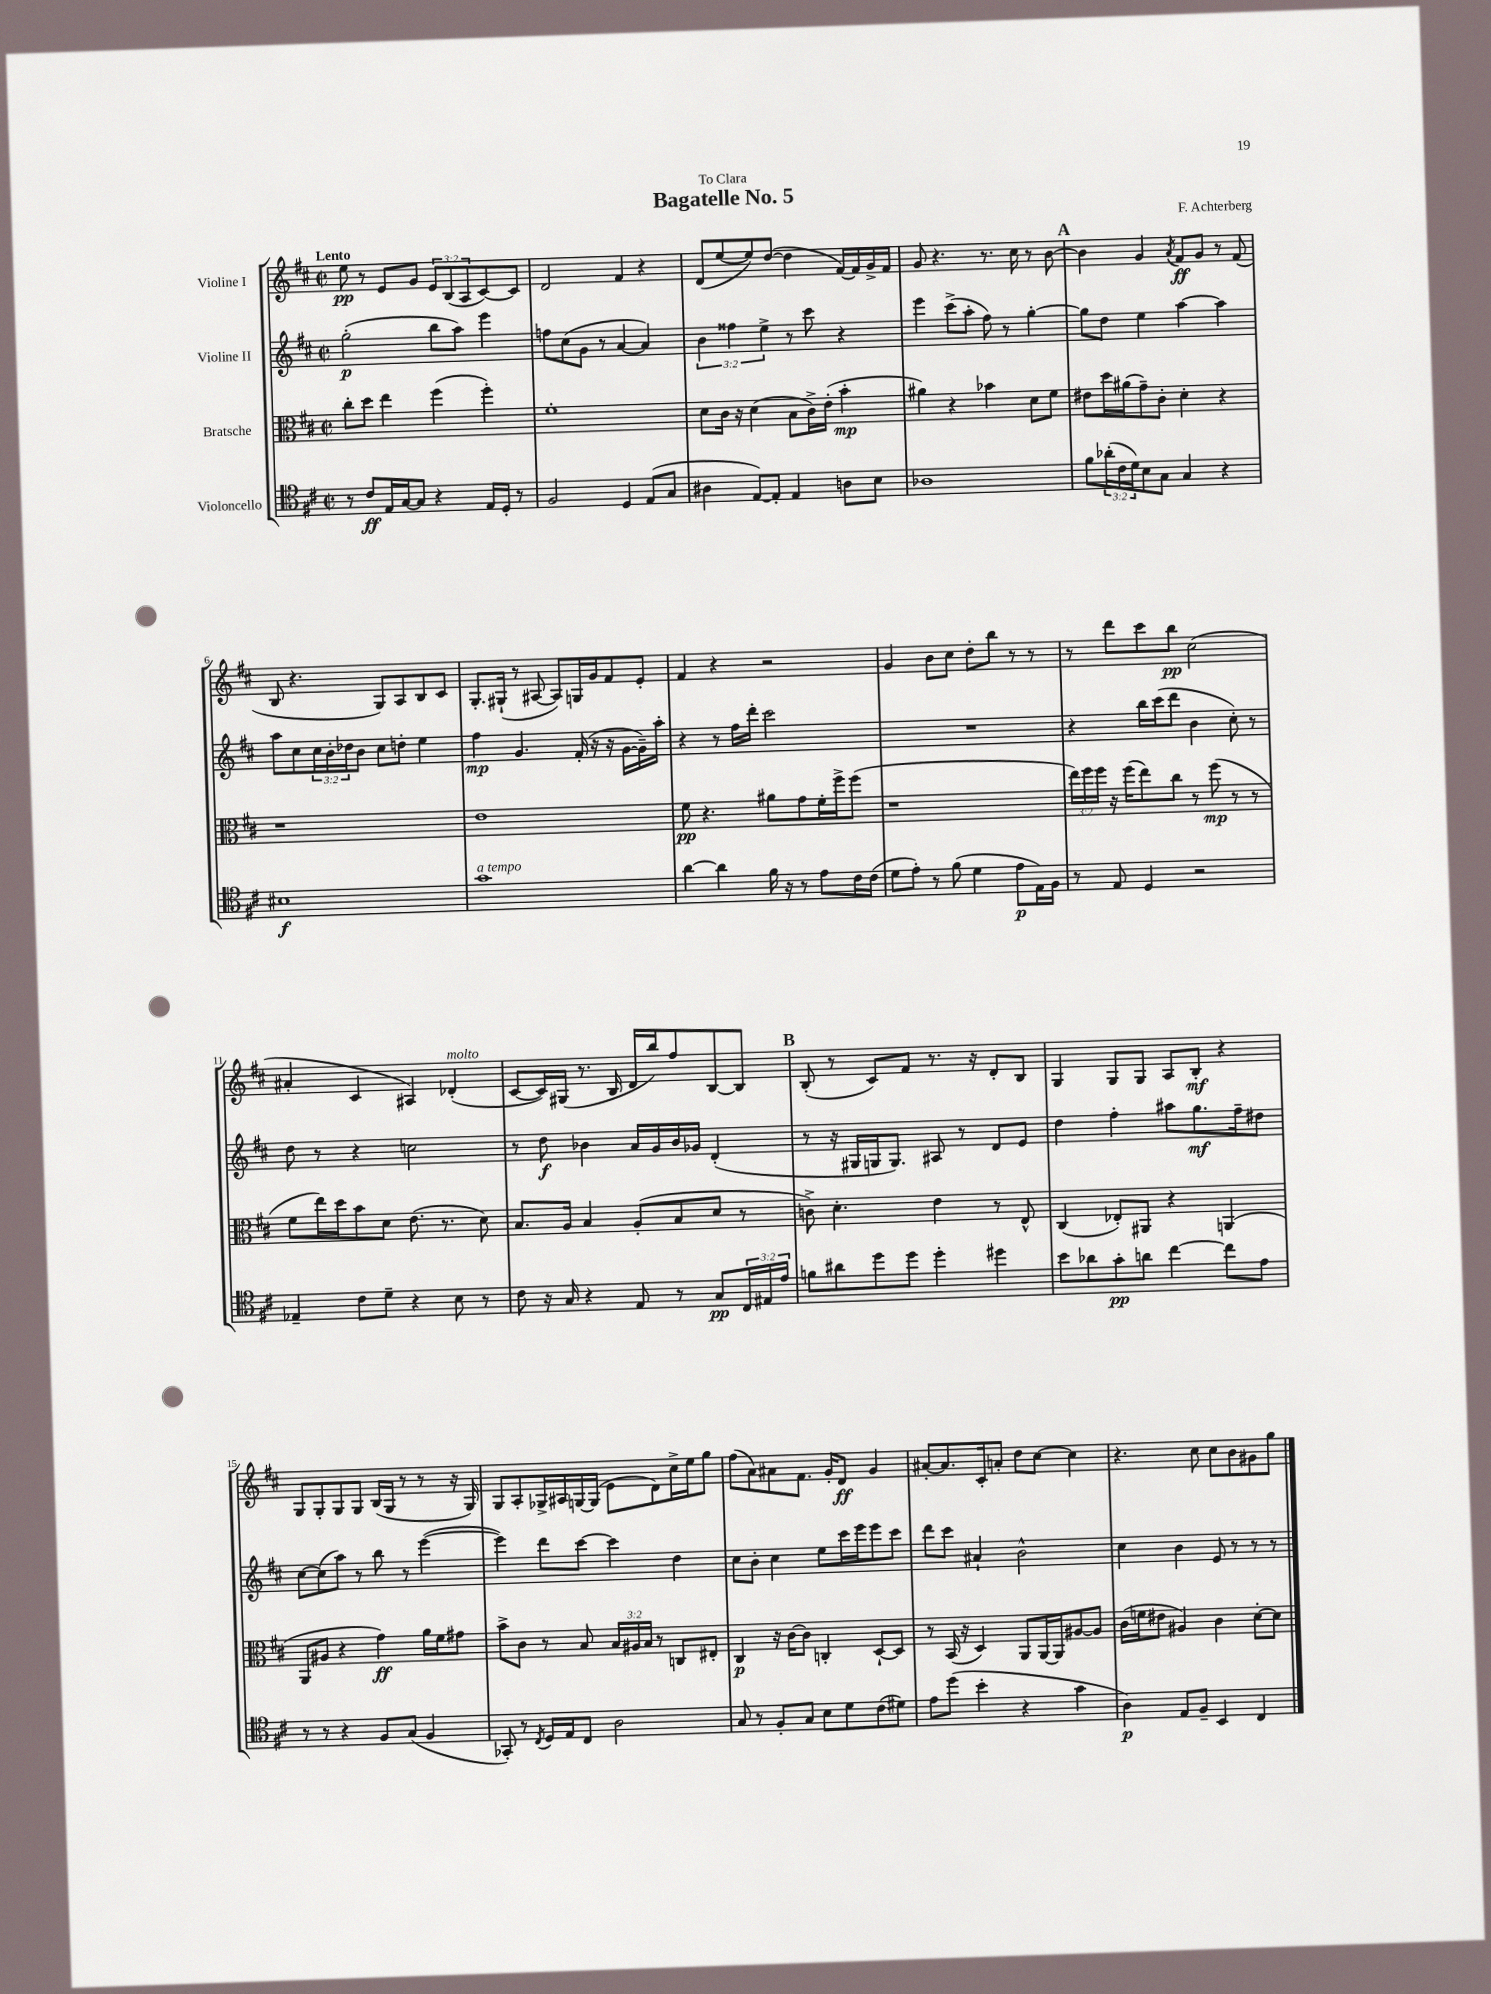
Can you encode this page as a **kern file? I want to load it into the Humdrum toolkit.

**kern	**dynam	**kern	**dynam	**kern	**dynam	**kern	**dynam
*part4	*part4	*part3	*part3	*part2	*part2	*part1	*part1
*staff4	*staff4	*staff3	*staff3	*staff2	*staff2	*staff1	*staff1
*I"Violoncello	*	*I"Bratsche	*	*I"Violine II	*	*I"Violine I	*
*clefC4	*	*clefC3	*	*clefG2	*	*clefG2	*
*k[f#c#]	*	*k[f#c#]	*	*k[f#c#]	*	*k[f#c#]	*
*M2/2	*	*M2/2	*	*M2/2	*	*M2/2	*
*met(c|)	*	*met(c|)	*	*met(c|)	*	*met(c|)	*
=1	=1	=1	=1	=1	=1	=1	=1
!	!	!	!	!	!	!LO:TX:a:B:t=Lento	!
8r	.	8cc#'\L	.	(2gg'\	p	8ee\	pp
8c#/L	ff	8dd\J	.	.	.	8r	.
16E/L	.	4ee\	.	.	.	8e/L	.
[16G/J	.	.	.	.	.	.	.
8G/J]	.	.	.	.	.	8g/J	.
4r	.	(4ff#\	.	8bb\L	.	12e/L	.
.	.	.	.	.	.	(12B/	.
.	.	.	.	8aa\J)	.	.	.
.	.	.	.	.	.	12A/	.
16E/LL	.	4ff#'\)	.	4eee\	.	[8c#/)	.
16D'/JJ	.	.	.	.	.	.	.
8r	.	.	.	.	.	8c#/J]	.
=2	=2	=2	=2	=2	=2	=2	=2
2F#/	.	1f#'	.	8ffn\L	.	2d/	.
.	.	.	.	(8cc#\	.	.	.
.	.	.	.	8g\J	.	.	.
.	.	.	.	8r	.	.	.
4D/	.	.	.	[4a/	.	4f#/	.
(8E/L	.	.	.	4a/])	.	4r	.
8G/J	.	.	.	.	.	.	.
=3	=3	=3	=3	=3	=3	=3	=3
4A#X\	.	8d\L	.	6b\	.	(8d/L	.
.	.	16c#\Jk	.	.	.	[8ee/	.
.	.	.	.	6ff##X\	.	.	.
.	.	16r	.	.	.	.	.
[8E/L)	.	(4d\	.	.	.	8ee/])	.
.	.	.	.	6ee^\	.	.	.
8E'/J]	.	.	.	.	.	([8dd/J	.
4E/	.	8B\L	.	8r	.	4dd\]	.
.	.	16c#^\L)	.	8ccc#\	.	.	.
.	.	(16e'\JJ	.	.	.	.	.
8An\L	.	4b'\	mp	4r	.	[16f#/LL)	.
.	.	.	.	.	.	16f#/]	.
8B\J	.	.	.	.	.	16g^/	.
.	.	.	.	.	.	16f#/JJ	.
=4	=4	=4	=4	=4	=4	=4	=4
1A-X	.	4a#X\)	.	4eee\	.	8g/	.
.	.	.	.	.	.	4.r	.
.	.	4r	.	(8ccc#^\L	.	.	.
.	.	.	.	8aa'\J	.	.	.
.	.	4b-X\	.	8ff#\)	.	8.r	.
.	.	.	.	8r	.	.	.
.	.	.	.	.	.	16cc#\	.
.	.	8d\L	.	[4gg'\	.	8r	.
.	.	8f#\J	.	.	.	[8b\	.
!!LO:REH:place=s1:t=A
=5	=5	=5	=5	=5	=5	=5	=5
8f#\L	.	8e#X\L	.	8gg\L]	.	4b\]	.
(24a-X'\L	.	16dd\L	.	8dd\J	.	.	.
24c#\	.	.	.	.	.	.	.
.	.	(16a#X\J	.	.	.	.	.
24d\J)	.	.	.	.	.	.	.
8B\	.	8g~\)	.	4ee\	.	4g/	.
8G\J	.	8c#'\J	.	.	.	.	.
.	.	.	.	.	.	8qa/	.
4G/	.	4d'\	.	[4aa\	.	8f#/L	ff
.	.	.	.	.	.	8g/J	.
4r	.	4r	.	4aa\]	.	8r	.
.	.	.	.	.	.	(8f#/	.
!!LO:LB:g=z
=6	=6	=6	=6	=6	=6	=6	=6
1B#X	f	1r	.	8aa\L	.	8B/	.
.	.	.	.	8cc#\	.	4.r	.
.	.	.	.	24cc#\L	.	.	.
.	.	.	.	24b'\	.	.	.
.	.	.	.	24dd-X\J	.	.	.
.	.	.	.	8b\J	.	.	.
.	.	.	.	8cc#\L	.	8G/L)	.
.	.	.	.	8ddn'\J	.	8A/	.
.	.	.	.	4ee\	.	8B/	.
.	.	.	.	.	.	8c#/J	.
=7	=7	=7	=7	=7	=7	=7	=7
!LO:TX:a:i:t=a tempo	!	!	!	!	!	!	!
1g	.	1e	.	4ff#\	mp	8.G'/L	.
.	.	.	.	.	.	(16G#X`/Jk	.
.	.	.	.	4.g/	.	8r	.
.	.	.	.	.	.	[8A#X/	.
.	.	.	.	.	.	8A#/L])	.
.	.	.	.	(16f#'/	.	16Gn/L	.
.	.	.	.	16r	.	16g/J	.
.	.	.	.	16r	.	8f#/	.
.	.	.	.	[16g\LL	.	.	.
.	.	.	.	16g~\])	.	8e'/J	.
.	.	.	.	16aa'\JJ	.	.	.
=8	=8	=8	=8	=8	=8	=8	=8
[4a\	.	8f#\	pp	4r	.	4f#/	.
.	.	4.r	.	.	.	.	.
4a\]	.	.	.	8r	.	4r	.
.	.	.	.	16ff#\LL	.	.	.
.	.	.	.	16ddd'\JJ	.	.	.
16f#\	.	8a#X\L	.	2ccc#\	.	2r	.
16r	.	.	.	.	.	.	.
8r	.	8g\	.	.	.	.	.
8e\L	.	16f#'\L	.	.	.	.	.
.	.	16ff#^\J	.	.	.	.	.
16c#\L	.	(8ff#\J	.	.	.	.	.
(16c#\JJ	.	.	.	.	.	.	.
=9	=9	=9	=9	=9	=9	=9	=9
8d\L	.	1r	.	1r	.	4g/	.
8e'\J)	.	.	.	.	.	.	.
8r	.	.	.	.	.	8b\L	.
(8f#\	.	.	.	.	.	8cc#\J	.
4d\	.	.	.	.	.	8dd'\L	.
.	.	.	.	.	.	8bb\J	.
8e\L	p	.	.	.	.	8r	.
16E\L)	.	.	.	.	.	8r	.
16F#\JJ	.	.	.	.	.	.	.
=10	=10	=10	=10	=10	=10	=10	=10
8r	.	24ee\LL)	.	4r	.	8r	.
.	.	24ff#\	.	.	.	.	.
.	.	24ff#\JJ	.	.	.	.	.
8E/	.	16r	.	.	.	8ddd\L	.
.	.	(16ff#\KL	.	.	.	.	.
4D/	.	8ee\)	.	16bb\LL	.	8ccc#\	.
.	.	.	.	(16ccc#\J	.	.	.
.	.	8cc#\J	.	8ddd\J	.	8bb\J	pp
2r	.	8r	.	4b\	.	(2cc#\	.
.	.	(8ff#\	mp	.	.	.	.
.	.	8r	.	8cc#'\)	.	.	.
.	.	8r	.	8r	.	.	.
!!LO:LB:g=z
=11	=11	=11	=11	=11	=11	=11	=11
4E-X~/	.	8f#\L	.	8dd\	.	4a#X'/	.
.	.	16ee\L)	.	8r	.	.	.
.	.	16dd\J	.	.	.	.	.
8c#\L	.	8b\	.	4r	.	4c#/	.
8d~\J	.	8d\J	.	.	.	.	.
4r	.	(8.e\	.	2ccn\	.	4A#X/)	.
.	.	8.r	.	.	.	.	.
!	!	!	!	!	!	!LO:TX:a:i:t=molto	!
8B\	.	.	.	.	.	(4d-X'/	.
8r	.	8d\)	.	.	.	.	.
=12	=12	=12	=12	=12	=12	=12	=12
8c#\	.	8.B/L	.	8r	.	[8c#/L	.
16r	.	.	.	8dd\	f	16c#/L])	.
16G/	.	16A/Jk	.	.	.	(16G#X/JJ	.
4r	.	4B/	.	4b-X\	.	8.r	.
.	.	.	.	.	.	16B/	.
8E/	.	(8A'/L	.	16a/LL	.	16d/LL	.
.	.	.	.	16g/	.	16bb/J)	.
8r	.	8B/	.	16b-/	.	8ff#/	.
.	.	.	.	16g-X/JJ	.	.	.
8G/L	pp	8d/J	.	(4d'/	.	[8B/	.
24C#/L	.	8r	.	.	.	8B/J]	.
24E#X/	.	.	.	.	.	.	.
24e/JJ	.	.	.	.	.	.	.
!!LO:REH:place=s1:t=B
=13	=13	=13	=13	=13	=13	=13	=13
8fn\L	.	8cn^\)	.	8r	.	(8B'/	.
8a#X\	.	4.d'\	.	16r	.	8r	.
.	.	.	.	16G#X/LL	.	.	.
8dd\	.	.	.	16Gn/J	.	8c#/L)	.
.	.	.	.	8.G/J)	.	.	.
8dd\J	.	.	.	.	.	8f#/J	.
4dd'\	.	4e\	.	8A#X/	.	8.r	.
.	.	.	.	8r	.	.	.
.	.	.	.	.	.	16r	.
4dd#X\	.	8r	.	8d/L	.	8d'/L	.
.	.	8E^^/	.	8e/J	.	8B/J	.
=14	=14	=14	=14	=14	=14	=14	=14
8b\L	.	(4C#/	.	4dd\	.	4G/	.
8a-X\	.	.	.	.	.	.	.
8g'\	pp	8E-X'/L)	.	4ff#'\	.	8G/L	.
8an\J	.	8AA#X/J	.	.	.	8G/J	.
[4cc#\	.	4r	.	8aa#X\L	.	8A/L	.
.	.	.	.	8.gg\	mf	8B'/J	mf
8cc#\L]	.	(4AAn/	.	.	.	4r	.
.	.	.	.	16ff#~\k	.	.	.
8e\J	.	.	.	8dd#X\J	.	.	.
!!LO:LB:g=z
=15	=15	=15	=15	=15	=15	=15	=15
8r	.	8AA/L	.	[8cc#\L	.	8G/L	.
8r	.	8A#X/J	.	(8cc#\]	.	8G'/	.
4r	.	4r	.	8aa\J)	.	8G/	.
.	.	.	.	8r	.	8G/J	.
8F#/L	.	4g\)	ff	8bb\	.	(16B/LL	.
.	.	.	.	.	.	16G/JJ	.
(8G/J	.	.	.	8r	.	8r	.
4F#/	.	16a\LL	.	([4eee\	.	8r	.
.	.	16f#\J	.	.	.	.	.
.	.	8g#X\J	.	.	.	16r	.
.	.	.	.	.	.	16G/)	.
=16	=16	=16	=16	=16	=16	=16	=16
8GG-X'/)	.	8b^\L	.	4eee\])	.	8G/L	.
8r	.	8c#\J	.	.	.	8A'/	.
8qC#/	.	.	.	.	.	.	.
16D/LL	.	8r	.	8ddd\L	.	16G-X^/L	.
16E/J	.	.	.	.	.	16A#X/	.
8C#/J	.	8B/	.	[8ccc#\J	.	[16Gn/	.
.	.	.	.	.	.	(16G/JJ]	.
2A\	.	24B/LL	.	4ccc#\]	.	8e\L	.
.	.	24A#X/	.	.	.	.	.
.	.	24B/JJ	.	.	.	.	.
.	.	8r	.	.	.	8d\)	.
.	.	8Cn/L	.	4dd\	.	16cc#^\L	.
.	.	.	.	.	.	16ee\J	.
.	.	8E#X'/J	.	.	.	8gg\J	.
=17	=17	=17	=17	=17	=17	=17	=17
8G/	.	4C#/	p	8cc#\L	.	(8ff#\L	.
8r	.	.	.	8b'\J	.	8a\)	.
8F#'/L	.	16r	.	4cc#\	.	8a#X\	.
.	.	[16c#\KL	.	.	.	.	.
8G/J	.	8c#\J]	.	.	.	8.f#\J	.
8B\L	.	4Cn'/	.	8ee\L	.	.	.
.	.	.	.	.	.	16g'/KL	.
8d\	.	.	.	16ccc#\L	.	8d/J	ff
.	.	.	.	16eee\J	.	.	.
(8c#\	.	[8D`/L	.	8eee\	.	4g/	.
8d#X\J)	.	8D/J]	.	8ccc#\J	.	.	.
=18	=18	=18	=18	=18	=18	=18	=18
8e\L	.	8r	.	8ddd\L	.	[8a#X'/L	.
(8dd\J	.	(16BB/	.	8ccc#\J	.	8.a#/]	.
.	.	16r	.	.	.	.	.
4b'\	.	4D/)	.	4a#X`/	.	.	.
.	.	.	.	.	.	16c#'/k	.
.	.	.	.	.	.	8an'/J	.
4r	.	8AA/L	.	2b^^\	.	8dd\L	.
.	.	[16AA/L	.	.	.	[8cc#\J	.
.	.	16AA/J]	.	.	.	.	.
4g\	.	[8A#X/	.	.	.	4cc#\]	.
.	.	8A#/J]	.	.	.	.	.
=19	=19	=19	=19	=19	=19	=19	=19
4A\)	p	(16c#\LL	.	4cc#\	.	4.r	.
.	.	16fn\J	.	.	.	.	.
.	.	8e#X\J	.	.	.	.	.
8E/L	.	4A#X/)	.	4b\	.	.	.
8F#~/J	.	.	.	.	.	8cc#\	.
4BB/	.	4c#\	.	8e/	.	8cc#\L	.
.	.	.	.	8r	.	8b\	.
4C#/	.	[8d'\L	.	8r	.	8g#X\	.
.	.	8d\J]	.	8r	.	8gg\J	.
==	==	==	==	==	==	==	==
*-	*-	*-	*-	*-	*-	*-	*-
